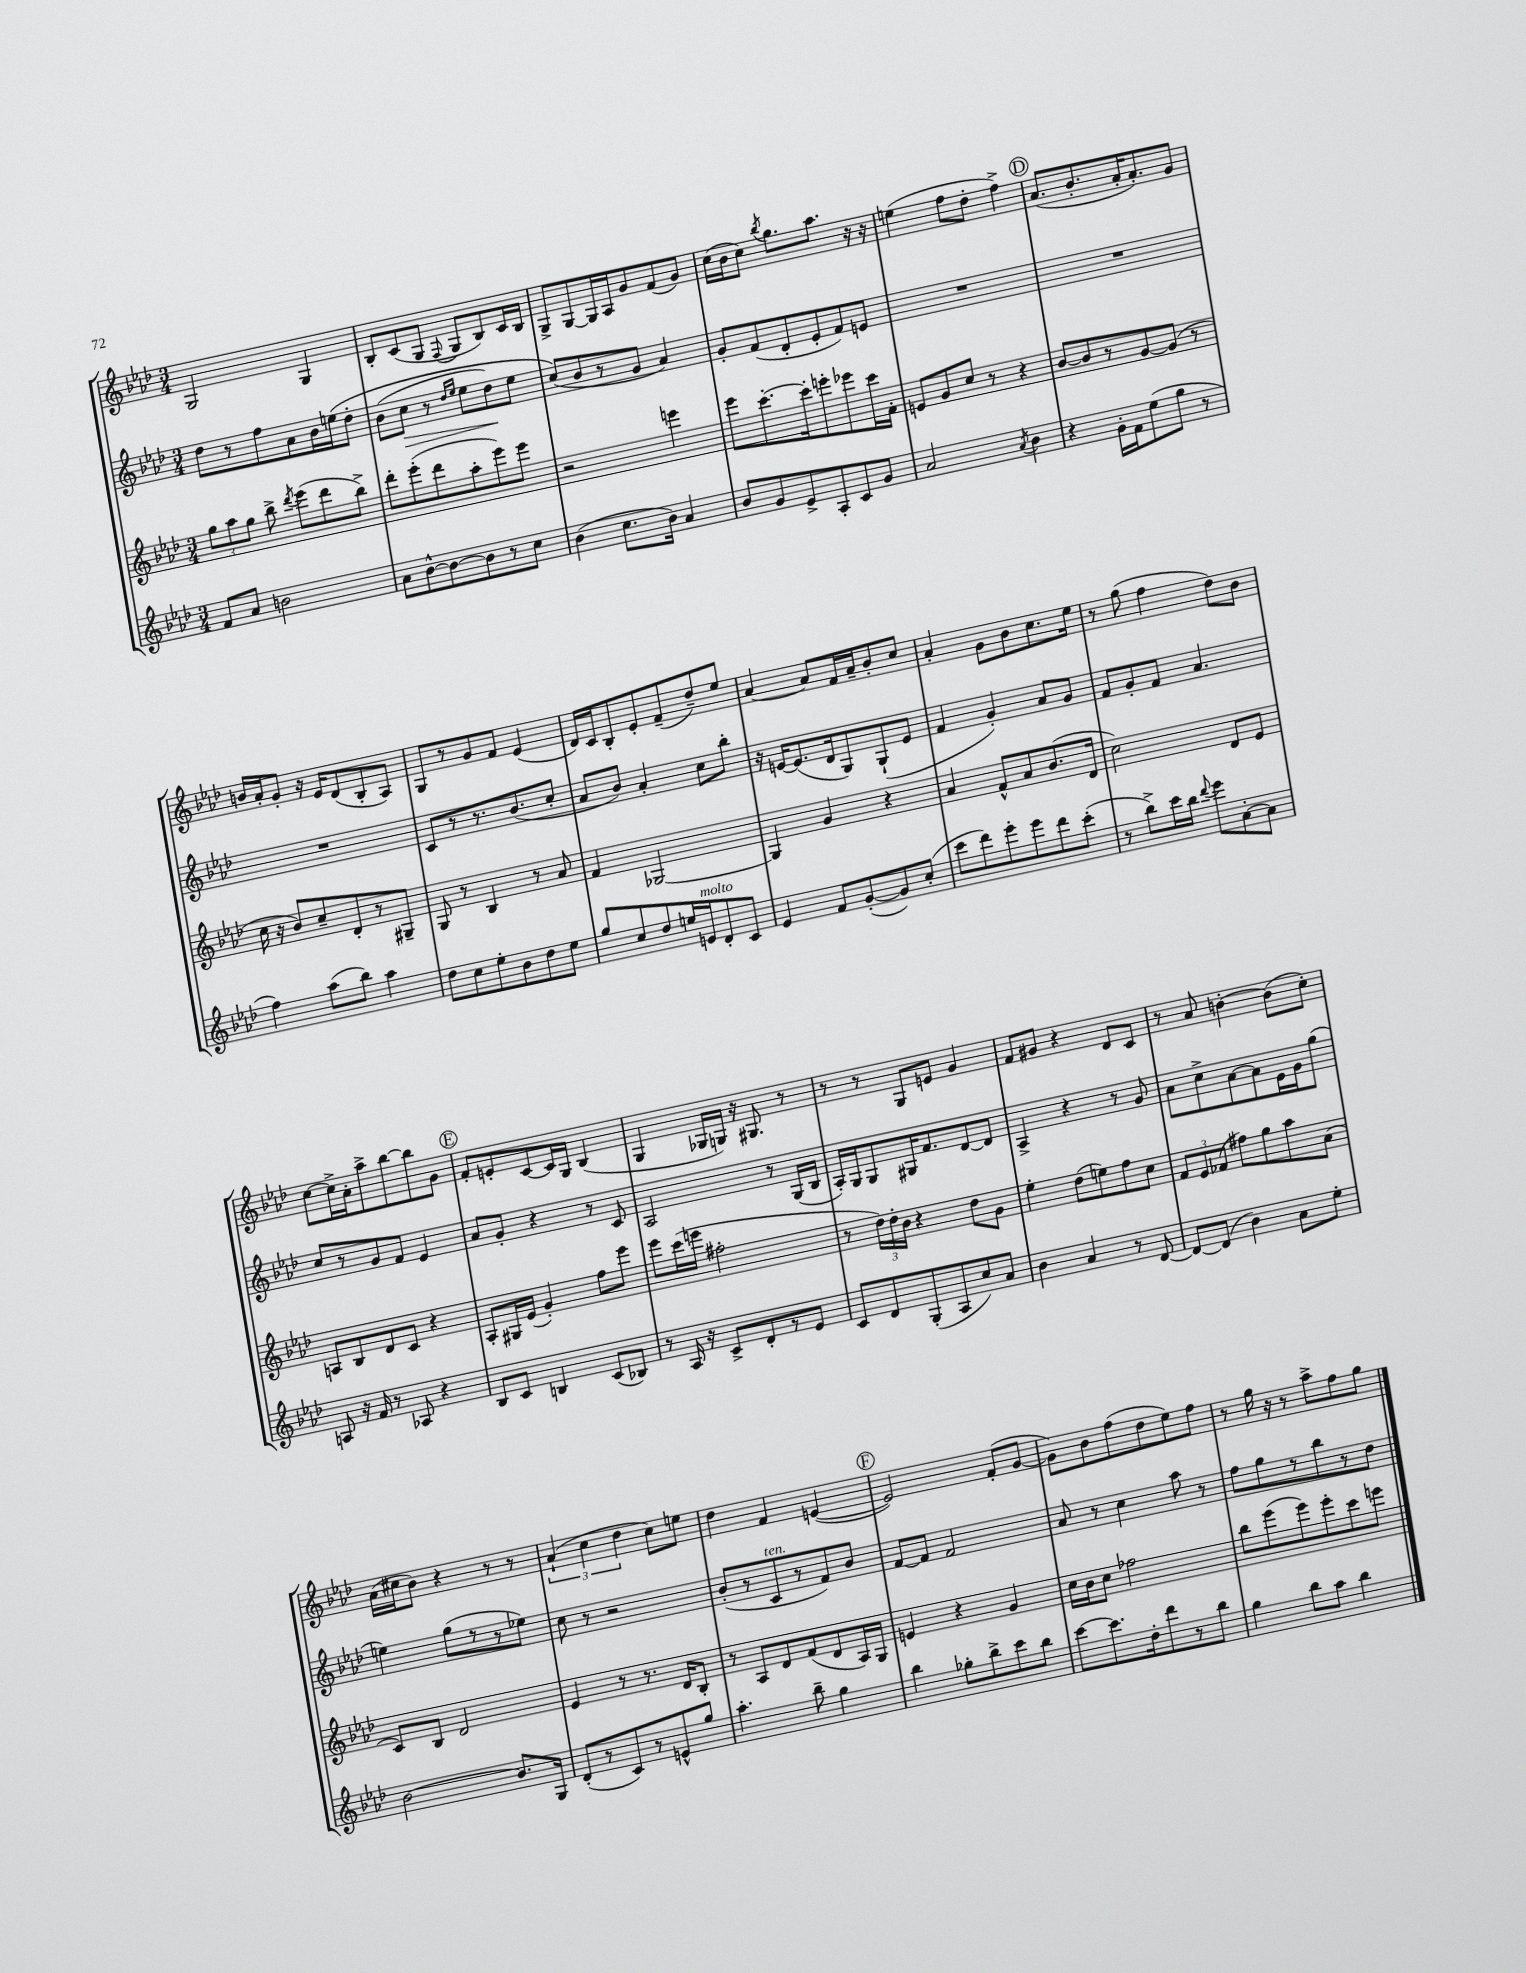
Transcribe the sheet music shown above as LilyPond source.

<<
\new StaffGroup <<
\new Staff = "s0" {
    \clef treble \key aes \major \numericTimeSignature \time 3/4
    \autoBeamOff g2 g4 |
    bes8[-. c'8( g8] \appoggiatura { f8 } g8[ bes8) c'16 bes16] |
    g8[-> g8~ g16 aes16 g'8 f'8( g'8]) |
    c''16[( bes'16 c''8]) \acciaccatura { bes''8 } g''8.[ aes''8.] r16 r16 |
    e''4( f''8[ des''8]-. f''4->) |
    \mark \markup { \circle "D" } aes'8.[( bes'8.-. aes'16-. aes'8.-.) g'8] |
    b'16[ aes'16-. g'8]-. r16 ees'16[ des'8( bes8-. aes8]) |
    g8[ r8 g'8 f'8] ees'4( |
    des'16[) c'16 bes8-. ees'8-. f'8--( des''8--) ees''8] |
    aes'4~ aes'8[ f'16 aes'16-- bes'8-. c''8] |
    aes'4-. g'8[ bes'8 c''8. ees''16] |
    r8 g''8( f''4 des''8[) bes'8] |
    c''8[~ c''16-> aes'16-. aes''8-> bes''8~ bes''8 g'8] |
    \mark \markup { \circle "E" } f'8[-. e'8-. c'8~ c'16 g16] bes4( |
    g4 ges16[ g16]) r16 gis8. r8 |
    r8 r8 g8[ e'8] g'4 |
    f'8[ gis'8] r4 des'8[ c'8] |
    r8 aes'8 b'4~-. b'8[( c''8]-.) |
    aes'16[( cis''16 bes'8]) r4 r8 r8 |
    \tuplet 3/2 { aes'4-!( c''4 des''4 } c''8[) e''8] |
    des''4 f'4 e'4~( |
    \mark \markup { \circle "F" } e'2) f'8[-.( g'8]~ |
    g'8[) bes'8 f''8( des''8 ees''8) f''8] |
    r8 g''16 r16 r8 aes''8[-> f''8 g''8] \bar "|." |
}
\new Staff = "s1" {
    \clef treble \key aes \major \numericTimeSignature \time 3/4
    \autoBeamOff des''8[ r8 f''8 aes'8 bes'16 e''16\( des''8]-. |
    bes'8[( c''8]\> r8 \grace { des''16[ ees''16] } ees''8[ des''8\!) ees''8] |
    c''8[(\) bes'8 r8 g'8] aes'4) |
    g'8[-. f'8( des'8-. ees'8-. f'8) e'8] |
    R2. |
    \mark \markup { \circle "D" } R2. |
    R2. |
    c'8[ r8 r8. bes'8.( c''8]-. |
    aes'8[ bes'8]) aes'4-. c''8[ bes''8]-. |
    r16 e'16[~ e'8.( des'16 g8) g8-!( e'8] |
    f'4 g'4-.) aes'8[ g'8] |
    f'8[ g'8-. f'8] aes'4. |
    c''8[ r8 g'8 f'8] ees'4 |
    \mark \markup { \circle "E" } aes'8[ g'8]-. r4 r8 c'8 |
    aes2 r8 g16[( bes16] |
    aes16[-.) g16 g8 gis16 f'8. des'8~ des'8] |
    aes4-> r4 r8 g'8 |
    aes'8[ c''8-> aes'8~ aes'8 ees'16 g'16 g''8]( |
    e''4) g''8[( r8 r8 ees''8]) |
    c''8 r8 r2 |
    bes'8[-.( r8 c'8^\markup { \italic "ten." } r8 f'8) bes'8] |
    \mark \markup { \circle "F" } f'8[~ f'8] f'2 |
    aes'8 r8 c''4 aes''8 r8 |
    f''8[ g''8 r8 bes''8 r8 des''8] \bar "|." |
}
\new Staff = "s2" {
    \clef treble \key aes \major \numericTimeSignature \time 3/4
    \autoBeamOff \tuplet 3/2 { g''8[ aes''8 g''8] } bes''8-> \acciaccatura { des'''8 } ees'''8[( des'''8 bes''8]->) |
    des'''8[-. ees'''8-.( des'''8 aes''8-. ees'''8) ees'''8] |
    r2 e'''4 |
    ees'''8[ c'''8.~-. c'''16-. e'''8-. ees'''8 c'''16 f'16]-. |
    e'8[ g'8 c''8] r8 r4 |
    \mark \markup { \circle "D" } bes'8[~ bes'8 r8 g'8~ g'8]( r8 |
    c''16 r16 bes'8[) c''8-- des'8-. r8 gis8]-- |
    g8 r8 bes4 r8 aes'8 |
    f'4 ges2~ |
    ges4 g'4 r4 |
    aes'4 f'8[-^ aes'8 bes'8.( des'16] |
    c''2) des'8[ ees'8] |
    a8[ bes8 des'8 c'8] r4 |
    \mark \markup { \circle "E" } aes8[-. gis16 ees'16]( g'4-.) f''8[ ees'''8] |
    ees'''8[ c'''16( e'''16] fis''2-. |
    r8 \tuplet 3/2 { des''16[) des''16-. bes'16] } r4 des''8[ g'8] |
    ees''4-. des''8[( e''8) f''8 c''8] |
    \tuplet 3/2 { f'8[ ees'8 fes'8]( } fis''8[) g''8 aes''8 aes'8]( |
    c'8[) bes8] des'2 |
    ees'4 r8 r8. des'16[ bes8]-. |
    r8 aes8[ des'8 f'8( des'8 aes16) g16] |
    \mark \markup { \circle "F" } e'4 r4 g'4 |
    c''16[ bes'16 c''8] fes''2 |
    bes''8[ ees'''8( ees'''8) ees'''8-. c'''8 e'''8] \bar "|." |
}
\new Staff = "s3" {
    \clef treble \key aes \major \numericTimeSignature \time 3/4
    \autoBeamOff f'8[ aes'8] b'2 |
    aes'8[ bes'8~-^ bes'8~ bes'8 r8 c''8] |
    bes'4( c''8.[ bes'16]) aes'4 |
    bes'8[ g'8 ees'8-> aes8-. c'8 g'8] |
    aes'2 \acciaccatura { aes'8 } bes'4 |
    \mark \markup { \circle "D" } r4 g'16[-. f'16 ees''8( g''8] r8 |
    f''4) aes''8[( bes''8]) aes''4 |
    des''8[ c''8 ees''8-. bes'8 des''8 ees''8] |
    g''8[ c''8 des''8 e''16 e'16^\markup { \italic "molto" } des'8-. c'8] |
    ees'4 f'8[ g'8~-.( g'8) c''8]-.( |
    c'''8[ des'''8) ees'''8-. ees'''8 des'''8 c'''8]-.( |
    r8 bes''8[->) c'''16 bes''16] \appoggiatura { des'''8 } ees'''8[ aes'8~-. aes'8] |
    a8 r16 f'16 r8 aes8 r4 |
    \mark \markup { \circle "E" } bes8[ c'8] b4 c'8[( bes8]) |
    r8 aes16 r16 c'8[-> des'8-. r8 ees'8] |
    c'8[ des'8 g8-.( aes8 c''8) aes'8] |
    bes'4 aes'4 r8 des'8~ |
    des'8[~ des'8]( bes'4) aes'8[ ees''8]-. |
    bes'2~ bes'8.[ g16] |
    des'8[-.( r8 c'8) r8 e'8-^ g''8] |
    aes''4.-. bes''8-- g''4 |
    \mark \markup { \circle "F" } bes''4 ges''8[-. bes''8-> c'''8 bes''8] |
    c'''8[~ c'''8. des''16-. des'''8 r8 bes''8] |
    g''4 bes''8[ aes''8] bes''4 \bar "|." |
}
>>
>>
\layout { \context { \Score \remove "Bar_number_engraver" } }
